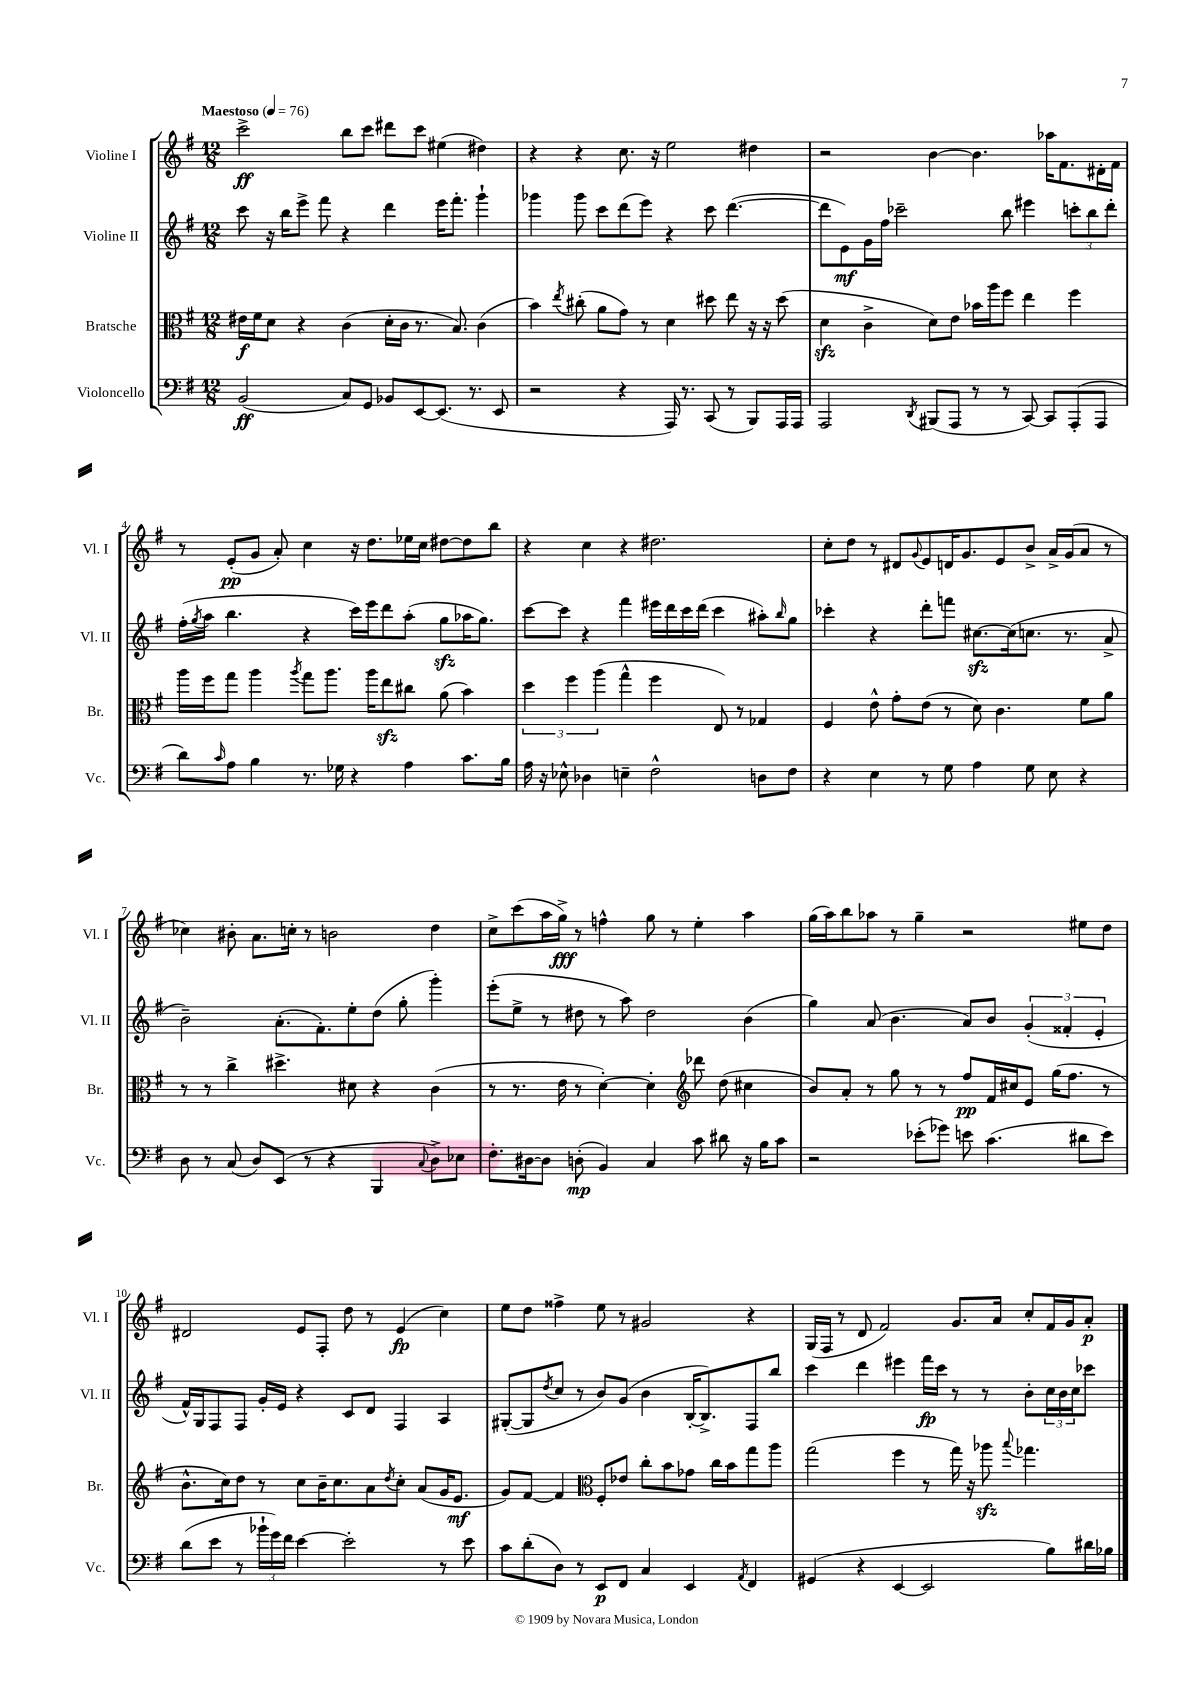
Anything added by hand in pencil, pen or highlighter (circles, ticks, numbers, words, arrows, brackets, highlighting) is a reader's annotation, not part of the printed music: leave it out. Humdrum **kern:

**kern	**dynam	**kern	**dynam	**kern	**dynam	**kern	**dynam
*part4	*part4	*part3	*part3	*part2	*part2	*part1	*part1
*staff4	*staff4	*staff3	*staff3	*staff2	*staff2	*staff1	*staff1
*I"Violoncello	*	*I"Bratsche	*	*I"Violine II	*	*I"Violine I	*
*I'Vc.	*	*I'Br.	*	*I'Vl. II	*	*I'Vl. I	*
*clefF4	*	*clefC3	*	*clefG2	*	*clefG2	*
*k[f#]	*	*k[f#]	*	*k[f#]	*	*k[f#]	*
*M12/8	*	*M12/8	*	*M12/8	*	*M12/8	*
*MM76	*	*MM76	*	*MM76	*	*MM76	*
=1	=1	=1	=1	=1	=1	=1	=1
!	!	!	!	!	!	!LO:TX:a:B:t=Maestoso	!
(2BB/	ff	16e#X\LL	f	8ccc\	.	2ccc^\	ff
.	.	16f#\J	.	.	.	.	.
.	.	8d\J	.	16r	.	.	.
.	.	.	.	16bb\KL	.	.	.
.	.	4r	.	8eee^\J	.	.	.
.	.	.	.	8fff#\	.	.	.
8C/L)	.	(4c\	.	4r	.	8bb\L	.
8GG/J	.	.	.	.	.	8ccc\J	.
8BB-X/L	.	16d'\LL	.	4ddd\	.	8ddd#X\L	.
.	.	16c\JJ	.	.	.	.	.
[8EE/	.	8.r	.	.	.	8ccc\J	.
(8.EE/J]	.	.	.	16eee\KL	.	(4ee#X\	.
.	.	8.B/)	.	8.fff#'\J	.	.	.
8.r	.	.	.	.	.	.	.
.	.	(4c\	.	4ggg`\	.	4dd#X\)	.
8EE/	.	.	.	.	.	.	.
=2	=2	=2	=2	=2	=2	=2	=2
2r	.	4b\)	.	4ggg-X\	.	4r	.
.	.	8qee/	.	.	.	.	.
.	.	(8cc#X'\	.	8ggg-\	.	4r	.
.	.	8a\L	.	8ccc\L	.	.	.
4r	.	8g\J)	.	(8ddd\	.	8.cc\	.
.	.	8r	.	8eee\J)	.	.	.
.	.	.	.	.	.	16r	.
16AAA/)	.	4d\	.	4r	.	2ee\	.
8.r	.	.	.	.	.	.	.
(8CC/	.	8dd#X\	.	8ccc\	.	.	.
8r	.	8ee\	.	([4.ddd\	.	.	.
8BBB/L)	.	16r	.	.	.	4dd#X\	.
.	.	16r	.	.	.	.	.
16AAA/L	.	(8dd#\	.	.	.	.	.
16AAA/JJ	.	.	.	.	.	.	.
=3	=3	=3	=3	=3	=3	=3	=3
2AAA/	.	4dzz\	.	8ddd\L]	.	2r	.
.	.	.	.	8e\)	mf	.	.
.	.	4c^\	.	16g\L	.	.	.
.	.	.	.	16ff#\JJ	.	.	.
.	.	.	.	2ccc-X~\	.	.	.
8qDD/	.	.	.	.	.	.	.
(8BBB#X/L	.	8d\L)	.	.	.	[4b\	.
8AAA/J	.	8e\J	.	.	.	.	.
8r	.	16b-X\LL	.	.	.	4.b\]	.
.	.	16aa\J	.	.	.	.	.
8r	.	8ff#\J	.	8bb\	.	.	.
[8CC/)	.	4ee\	.	4eee#X\	.	.	.
8CC/L]	.	.	.	.	.	16aa-X\KL	.
.	.	.	.	.	.	8.f#\	.
(8AAA'/	.	4ff#\	.	12cccn'\L	.	.	.
.	.	.	.	12bb\	.	.	.
8AAA/J	.	.	.	.	.	16d#X'\L	.
.	.	.	.	12ddd'\J	.	.	.
.	.	.	.	.	.	16f#\JJ	.
!!LO:LB:g=z
=4	=4	=4	=4	=4	=4	=4	=4
8d\L)	.	16aa\LL	.	(16ff#'\LL	.	8r	.
.	.	.	.	8qgg/	.	.	.
.	.	16ff#\J	.	16aa\JJ	.	.	.
16qqc/	.	.	.	.	.	.	.
8A\J	.	8gg\J	.	4.bb\	.	(8e'/L	pp
4B\	.	4aa\	.	.	.	8g/J	.
.	.	.	.	.	.	8a'/)	.
.	.	8qaa/	.	.	.	.	.
8.r	.	8gg\L	.	4r	.	4cc\	.
.	.	8.aa\J	.	.	.	.	.
16G-X\	.	.	.	.	.	.	.
4r	.	.	.	16ccc\LL)	.	16r	.
.	.	16aa\KL	.	16eee\J	.	8.dd\L	.
.	.	8eezz\	.	8ddd\	.	.	.
4A\	.	8cc#X\J	.	(8aa'\J	.	16ee-X\L	.
.	.	.	.	.	.	16cc\JJ	.
.	.	(8a\	.	8ggzz\L	.	[8dd#X\L	.
8.c\L	.	4b\)	.	16aa-X\K	.	8dd#\]	.
.	.	.	.	8.gg\J)	.	.	.
.	.	.	.	.	.	8bb\J	.
16B\Jk	.	.	.	.	.	.	.
=5	=5	=5	=5	=5	=5	=5	=5
16A\	.	6dd\	.	[8ccc\L	.	4r	.
16r	.	.	.	.	.	.	.
8E-X^^\	.	.	.	8ccc\J]	.	.	.
.	.	6ff#\	.	.	.	.	.
4D-X\	.	.	.	4r	.	4cc\	.
.	.	(6aa\	.	.	.	.	.
4En~\	.	4gg^^\	.	4fff#\	.	4r	.
2F#^^\	.	4ff#\	.	16eee#X\LL	.	2.dd#X\	.
.	.	.	.	16ddd\	.	.	.
.	.	.	.	16ccc\	.	.	.
.	.	.	.	(16ddd\JJ	.	.	.
.	.	8E/)	.	4ccc\	.	.	.
.	.	8r	.	.	.	.	.
8Dn\L	.	4G-X/	.	8aa#X'\L)	.	.	.
.	.	.	.	16qqbb/	.	.	.
8F#\J	.	.	.	8gg\J	.	.	.
=6	=6	=6	=6	=6	=6	=6	=6
4r	.	4F#/	.	4ccc-X'\	.	8cc'\L	.
.	.	.	.	.	.	8dd\J	.
4E\	.	8e^^\	.	4r	.	8r	.
.	.	8g'\L	.	.	.	8d#X/L	.
.	.	.	.	.	.	8qqg/	.
8r	.	(8e\J	.	8ddd'\L	.	8e/	.
8G\	.	8r	.	8fffn\J	.	16dn/K	.
.	.	.	.	.	.	8.g/	.
4A\	.	8d\)	.	[8.cc#Xzz\L	.	.	.
.	.	4.c\	.	.	.	8e/	.
.	.	.	.	(16cc#\k]	.	.	.
8G\	.	.	.	8.ccn\J	.	8b^/J	.
8E\	.	.	.	.	.	16a^/LL	.
.	.	.	.	8.r	.	(16g/J	.
4r	.	8f#\L	.	.	.	8a/J	.
.	.	8a\J	.	8a^/	.	8r	.
!!LO:LB:g=z
=7	=7	=7	=7	=7	=7	=7	=7
8D\	.	8r	.	2b~\)	.	4cc-X\)	.
8r	.	8r	.	.	.	.	.
(8C/	.	4cc^\	.	.	.	8b#X'\	.
8D/L)	.	.	.	.	.	8.a\L	.
(8EE/J	.	4.dd#X^\	.	(8.a'\L	.	.	.
.	.	.	.	.	.	16ccn'\Jk	.
8r	.	.	.	.	.	8r	.
.	.	.	.	8.f#'\)	.	.	.
4r	.	.	.	.	.	2bn\	.
.	.	8d#X\	.	8ee'\	.	.	.
4BBB/	.	4r	.	(8dd\J	.	.	.
.	.	.	.	8gg'\	.	.	.
8qqC/	.	.	.	.	.	.	.
8D^\L)	.	(4c\	.	4ggg'\)	.	4dd\	.
8E-X\J	.	.	.	.	.	.	.
=8	=8	=8	=8	=8	=8	=8	=8
8.F#'\L	.	8r	.	(8eee'\L	.	8cc^\L	.
.	.	8.r	.	8ee^\J	.	(8ccc\	.
[16D#X\k	.	.	.	.	.	.	.
8D#\J]	.	.	.	8r	.	16aa\L	.
.	.	16e\	.	.	.	16gg^\JJ)	fff
(8Dn'\	mp	8r	.	8dd#X\	.	8r	.
4BB/)	.	[4d'\)	.	8r	.	4ffn^^\	.
.	.	.	.	8aa\)	.	.	.
4C/	.	4d'\]	.	2dd#\	.	8gg\	.
.	.	.	.	.	.	8r	.
*	*	*clefG2	*	*	*	*	*
8c\	.	8ddd-X\	.	.	.	4ee'\	.
8d#X\	.	(8dd\	.	.	.	.	.
16r	.	4cc#X\	.	(4b\	.	4aa\	.
16B\KL	.	.	.	.	.	.	.
8c\J	.	.	.	.	.	.	.
=9	=9	=9	=9	=9	=9	=9	=9
2r	.	8b/L)	.	4gg\)	.	(16gg\LL	.
.	.	.	.	.	.	16aa\J)	.
.	.	8a'/J	.	.	.	8bb\	.
.	.	8r	.	(8a/	.	8aa-X\J	.
.	.	8gg\	.	4.b\	.	8r	.
(8e-X'\L	.	8r	.	.	.	4gg~\	.
8g-X\J)	.	8r	.	.	.	.	.
8en\	.	8ff#/L	pp	8a/L)	.	2r	.
(4.c\	.	16f#/L	.	8b/J	.	.	.
.	.	16cc#X/J	.	.	.	.	.
.	.	8e/J	.	(6g'/	.	.	.
.	.	(16gg\KL	.	.	.	.	.
.	.	.	.	6f##X'/	.	.	.
.	.	8.ff#\J	.	.	.	.	.
8d#X\L	.	.	.	.	.	8ee#X\L	.
.	.	.	.	6e'/	.	.	.
8e\J)	.	8r	.	.	.	8dd\J	.
!!LO:LB:g=z
=10	=10	=10	=10	=10	=10	=10	=10
(8d\L	.	8.b^^\L	.	16f#^^/LL)	.	2d#X/	.
.	.	.	.	16G/J	.	.	.
8e\J	.	.	.	8F#/	.	.	.
.	.	16cc\k)	.	.	.	.	.
8r	.	8dd\J	.	8F#/J	.	.	.
24b-X`\LL	.	8r	.	16g'/LL	.	.	.
24g\)	.	.	.	.	.	.	.
.	.	.	.	16e/JJ	.	.	.
24f#\JJ	.	.	.	.	.	.	.
[4e\	.	8cc\L	.	4r	.	8e/L	.
.	.	16b~\K	.	.	.	8F#'/J	.
.	.	8.cc\	.	.	.	.	.
2e'\]	.	.	.	8c/L	.	8dd\	.
.	.	8a\	.	8d/J	.	8r	.
.	.	8qdd/	.	.	.	.	.
.	.	8cc'\J	.	4F#/	.	(4e/	fp
.	.	(8a/L	.	.	.	.	.
8r	.	16g/K	.	4A/	.	4cc\)	.
.	.	8.e/J	mf	.	.	.	.
8e\	.	.	.	.	.	.	.
=11	=11	=11	=11	=11	=11	=11	=11
8c\L	.	8g/L)	.	([8G#X'/L	.	8ee\L	.
(8d'\	.	[8f#/J	.	8G#/]	.	8dd\J	.
.	.	.	.	8qdd/	.	.	.
8D\J)	.	4f#/]	.	8cc/J	.	4ff##X^\	.
8r	.	.	.	8r	.	.	.
*	*	*clefC3	*	*	*	*	*
8EE/L	p	8F#'/L	.	8b/L)	.	8ee\	.
8FF#/J	.	8e-X/J	.	(8g/J	.	8r	.
4C/	.	8cc'\L	.	4b\	.	2g#X/	.
.	.	8b\	.	.	.	.	.
4EE/	.	8g-X\J	.	[16B'/KL	.	.	.
.	.	.	.	8.B^/])	.	.	.
.	.	16cc\LL	.	.	.	.	.
.	.	16b\J	.	.	.	.	.
8qAA/	.	.	.	.	.	.	.
4FF#/	.	8gg\	.	8F#/	.	4r	.
.	.	8aa\J	.	8bb/J	.	.	.
=12	=12	=12	=12	=12	=12	=12	=12
(4GG#X/	.	(2gg\	.	4ccc\	.	(16G/LL	.
.	.	.	.	.	.	16F#/JJ	.
.	.	.	.	.	.	8r	.
4r	.	.	.	4ddd\	.	8d/	.
.	.	.	.	.	.	2f#/)	.
[4EE/	.	4ff#\	.	4eee#X\	.	.	.
2EE/]	.	8r	.	16fff#\LL	fp	.	.
.	.	.	.	16ccc\JJ	.	.	.
.	.	16gg\)	.	8r	.	8.g/L	.
.	.	16r	.	.	.	.	.
.	.	8aa-Xzz\	.	8r	.	.	.
.	.	.	.	.	.	16a/Jk	.
.	.	8qqbb/	.	.	.	.	.
.	.	4.gg-X\	.	8b'\L	.	8cc'/L	.
8B\L)	.	.	.	24cc\L	.	16f#/L	.
.	.	.	.	24b\	.	.	.
.	.	.	.	.	.	16g/J	.
.	.	.	.	24cc\J	.	.	.
16d#X\L	.	.	.	8ccc-X\J	.	8a'/J	p
16B-X\JJ	.	.	.	.	.	.	.
==	==	==	==	==	==	==	==
*-	*-	*-	*-	*-	*-	*-	*-
